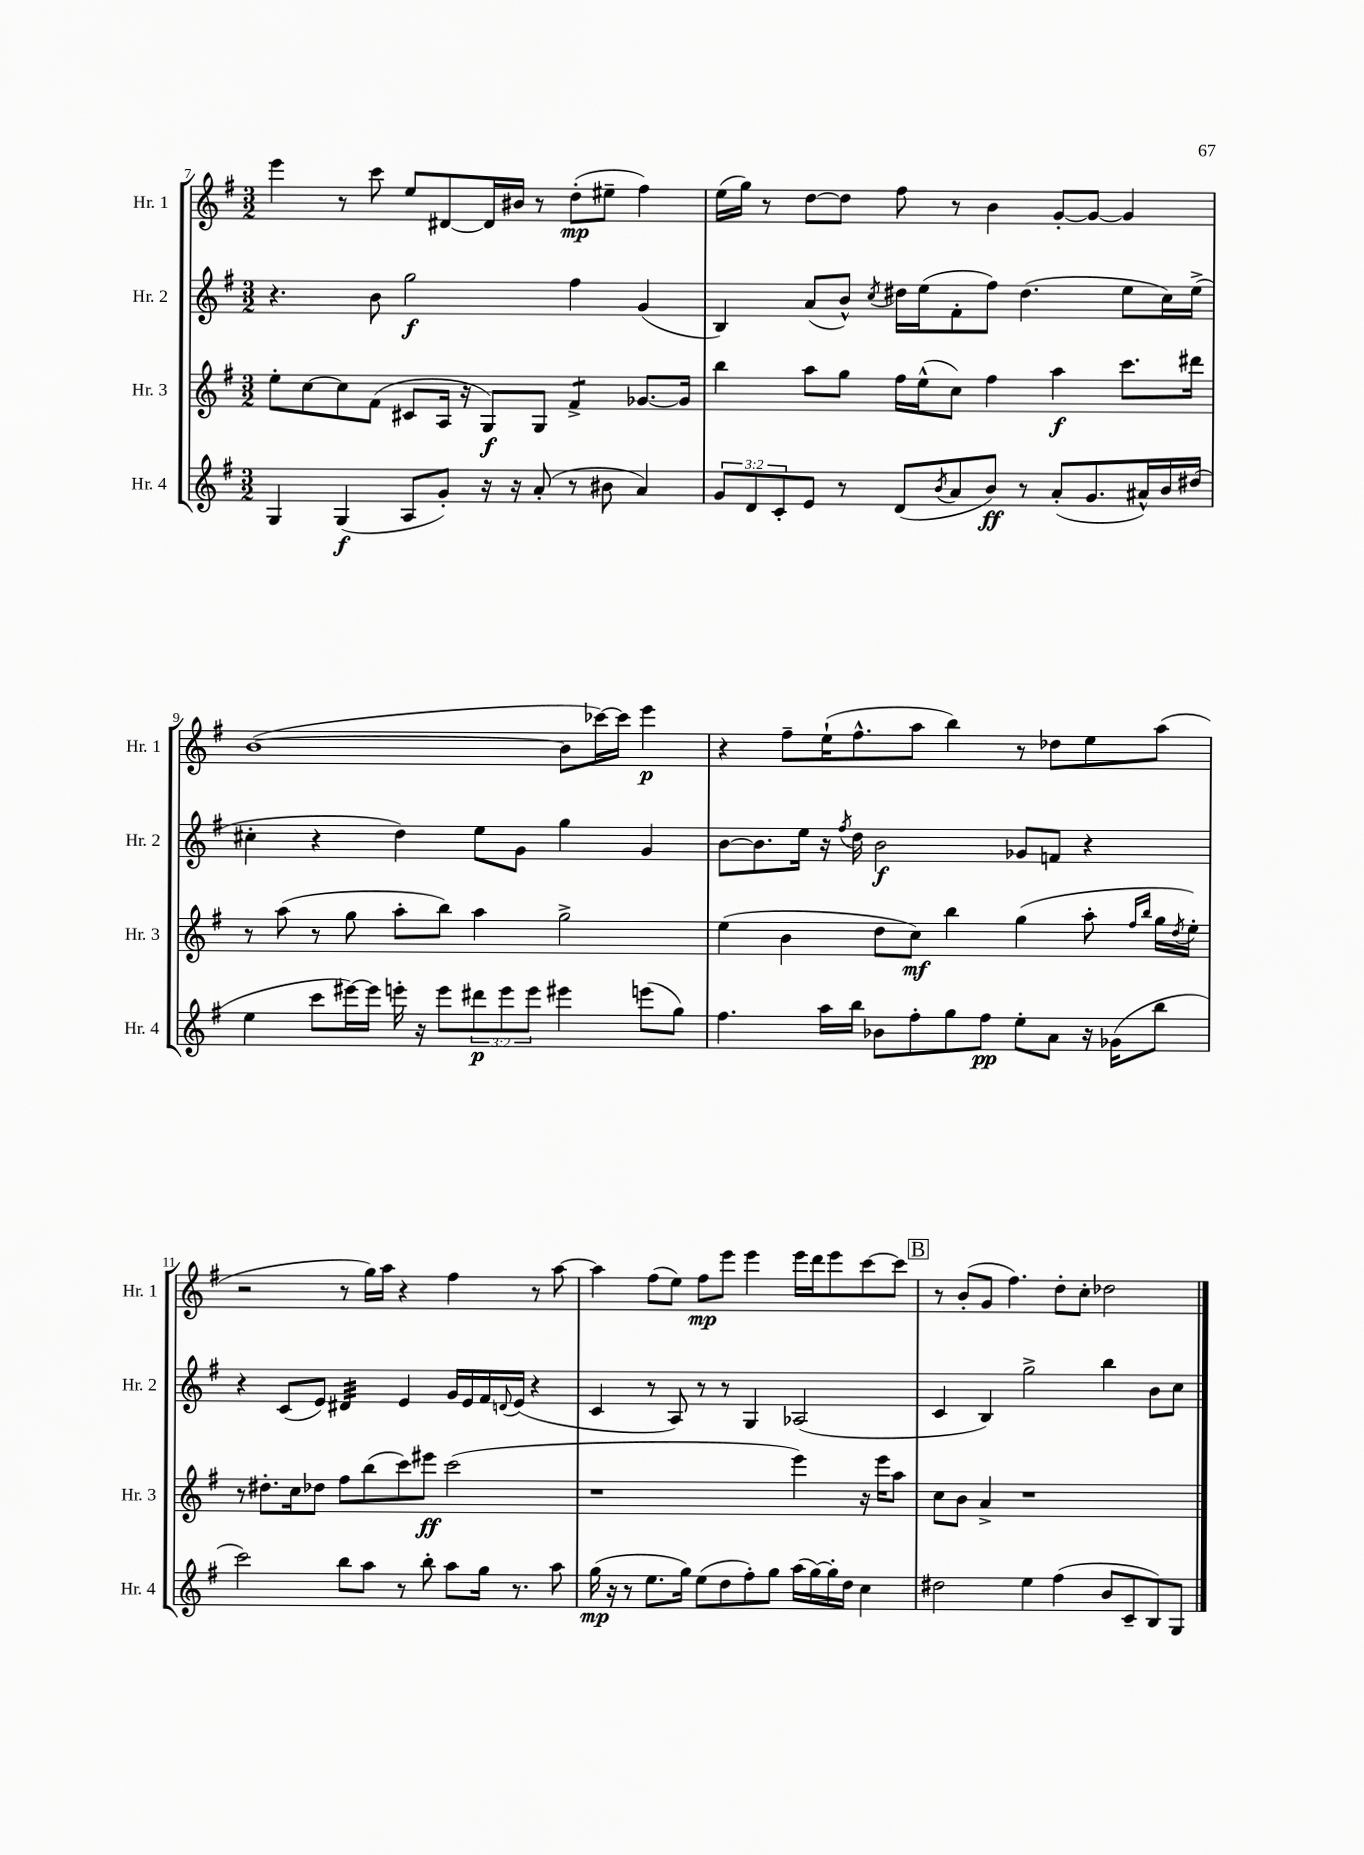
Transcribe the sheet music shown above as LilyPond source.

<<
\new StaffGroup <<
\new Staff = "s0" \with { instrumentName = "Hr. 1" shortInstrumentName = "Hr. 1" } {
    \clef treble \key g \major \numericTimeSignature \time 3/2
    e'''4 r8 c'''8 e''8 dis'8~ dis'16 bis'16 r8 d''8-.\mp( eis''8-- fis''4) |
    e''16( g''16) r8 d''8~ d''8 fis''8 r8 b'4 g'8~-. g'8~ g'4 |
    b'1~( b'8 ces'''16~) ces'''16 e'''4\p |
    r4 fis''8-- e''16-!( fis''8.-^ a''8 b''4) r8 des''8 e''8 a''8( |
    r2 r8 g''16) a''16 r4 fis''4 r8 a''8~ |
    a''4 fis''8( e''8) fis''8\mp e'''8 e'''4 e'''16 d'''16 e'''8 c'''8~ c'''8 |
    \mark \markup { \box "B" } r8 b'8-.( g'8 fis''4.) d''8-. c''8-. des''2 \bar "|." |
}
\new Staff = "s1" \with { instrumentName = "Hr. 2" shortInstrumentName = "Hr. 2" } {
    \clef treble \key g \major \numericTimeSignature \time 3/2
    r4. b'8 g''2\f fis''4 g'4( |
    b4) a'8( b'8-^) \acciaccatura { c''8 } dis''16 e''16( fis'8-. fis''8) dis''4.( e''8 c''16) e''16->( |
    cis''4-. r4 d''4) e''8 g'8 g''4 g'4 |
    b'8~ b'8. e''16 r16 \acciaccatura { fis''8 } d''16 b'2\f ges'8 f'8 r4 |
    r4 c'8( e'8) dis'4:32 e'4 g'16 e'16 fis'16 \appoggiatura { d'8 } e'16( r4 |
    c'4 r8 a8) r8 r8 g4 aes2( |
    \mark \markup { \box "B" } c'4 b4) g''2-> b''4 b'8 c''8 \bar "|." |
}
\new Staff = "s2" \with { instrumentName = "Hr. 3" shortInstrumentName = "Hr. 3" } {
    \clef treble \key g \major \numericTimeSignature \time 3/2
    e''8-. c''8~ c''8 fis'8( cis'8 a16 r16 g8\f) g8 fis'4:8-> ges'8.~ ges'16 |
    b''4 a''8 g''8 fis''16 e''16-^( c''8) fis''4 a''4\f c'''8. dis'''16 |
    r8 a''8( r8 g''8 a''8-. b''8) a''4 g''2-> |
    e''4( b'4 d''8 c''8\mf) b''4 g''4( a''8-. \grace { fis''16 b''16 } g''16 \acciaccatura { d''8 } e''16-.) |
    r8 dis''8.-. c''16 des''8 fis''8 b''8( c'''8) eis'''8\ff c'''2( |
    r1 e'''4) r16 e'''16 a''8 |
    \mark \markup { \box "B" } c''8 b'8 a'4-> r1 \bar "|." |
}
\new Staff = "s3" \with { instrumentName = "Hr. 4" shortInstrumentName = "Hr. 4" } {
    \clef treble \key g \major \numericTimeSignature \time 3/2 \override Staff.TupletNumber.text = #tuplet-number::calc-fraction-text
    g4 g4\f( a8 g'8-.) r16 r16 a'8-.( r8 bis'8 a'4) |
    \tuplet 3/2 { g'8 d'8 c'8-. } e'8 r8 d'8( \acciaccatura { b'8 } a'8 b'8\ff) r8 a'8-.( g'8. ais'16-^) b'16 dis''16( |
    e''4 c'''8 eis'''16~) eis'''16 e'''16-. r16 e'''8 \tuplet 3/2 { dis'''8\p e'''8 e'''8 } eis'''4 e'''8( g''8) |
    fis''4. a''16 b''16 bes'8 fis''8-. g''8 fis''8\pp e''8-. a'8 r16 ges'16( b''8 |
    c'''2) b''8 a''8 r8 b''8-. a''8 g''16 r8. a''8 |
    g''16\mp( r16 r8 e''8. g''16) e''8( d''8 fis''8-.) g''8 a''16( g''16~) g''16-. d''16 c''4 |
    \mark \markup { \box "B" } dis''2 e''4 fis''4( b'8 c'8-- b8) g8 \bar "|." |
}
>>
>>
\layout { \context { \Score currentBarNumber = #7 } }
